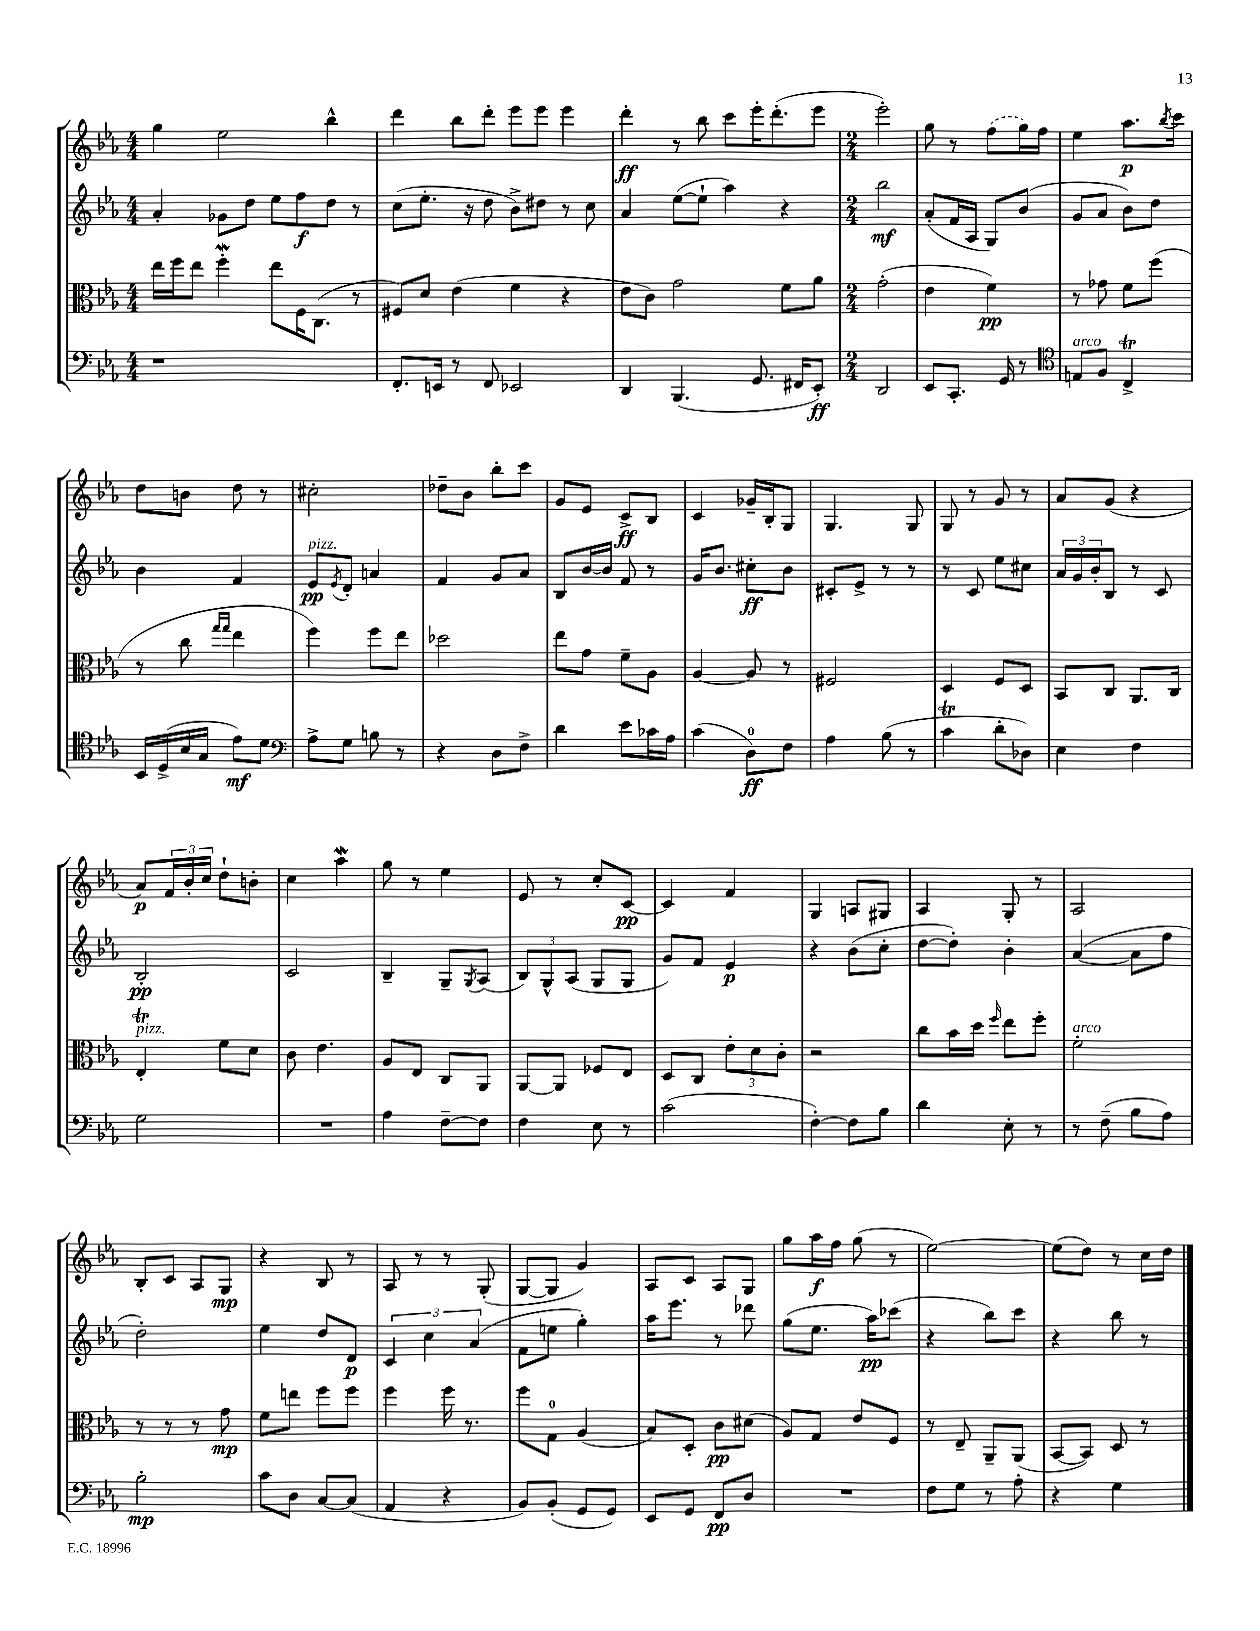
<<
\new StaffGroup <<
\new Staff = "s0" {
    \clef treble \key ees \major \numericTimeSignature \time 4/4
    g''4 ees''2 bes''4-^ |
    d'''4 bes''8 d'''8-. ees'''8 ees'''8 ees'''4 |
    d'''4-.\ff r8 bes''8 c'''8 ees'''16-. d'''8.-.( ees'''8 |
    \numericTimeSignature \time 2/4 ees'''2-.) |
    g''8 r8 \once \slurDashed f''8( g''16) f''16 |
    ees''4 aes''8.\p \acciaccatura { bes''8 } c'''16 |
    d''8 b'8 d''8 r8 |
    cis''2-. |
    des''8-- bes'8 bes''8-. c'''8 |
    g'8 ees'8 c'8->\ff bes8 |
    c'4 ges'16-- bes16-. g8 |
    g4. g8 |
    g8 r8 g'8 r8 |
    aes'8 g'8( r4 |
    aes'8\p) \tuplet 3/2 { f'16 bes'16-. c''16 } d''8-! b'8-. |
    c''4 aes''4\mordent |
    g''8 r8 ees''4 |
    ees'8 r8 c''8-. c'8~\pp |
    c'4 f'4 |
    g4 a8 gis8 |
    aes4 g8-. r8 |
    aes2 |
    bes8-. c'8 aes8 g8\mp |
    r4 bes8 r8 |
    aes8 r8 r8 g8-.( |
    g8~ g8 g'4) |
    aes8 c'8 aes8 g8 |
    g''8 aes''16\f f''16 g''8( r8 |
    ees''2~) |
    ees''8( d''8) r8 c''16 d''16 \bar "|." |
}
\new Staff = "s1" {
    \clef treble \key ees \major \numericTimeSignature \time 4/4
    aes'4-. ges'8 d''8 ees''8 f''8\f d''8 r8 |
    c''8( ees''8.-. r16 d''8 bes'8->) dis''8 r8 c''8 |
    aes'4 ees''8~( ees''8-! aes''4) r4 |
    \numericTimeSignature \time 2/4 bes''2\mf |
    aes'8-.( f'16 aes16 g8) bes'8( |
    g'8 aes'8 bes'8) d''8 |
    bes'4 f'4 |
    ees'8\pp^\markup { \italic "pizz." } \acciaccatura { ees'8 } d'8-. a'4 |
    f'4 g'8 aes'8 |
    bes8 bes'16~ bes'16 f'8 r8 |
    g'16 bes'8. cis''8-.\ff bes'8 |
    cis'8-. ees'8-> r8 r8 |
    r8 c'8 ees''8 cis''8 |
    \tuplet 3/2 { aes'16 g'16 bes'16-. } bes8 r8 c'8 |
    bes2-.\pp |
    c'2 |
    bes4-- g8-- \acciaccatura { g8 } aes8( |
    \tuplet 3/2 { bes8) g8-^ aes8( } g8 g8 |
    g'8) f'8 ees'4\p |
    r4 bes'8( c''8-. |
    d''8~ d''8-.) bes'4-. |
    aes'4~( aes'8 f''8 |
    d''2-.) |
    ees''4 d''8 d'8\p |
    \tuplet 3/2 { c'4 c''4 aes'4( } |
    f'8 e''8 g''4-.) |
    aes''16 ees'''8. r8 des'''8 |
    g''8( ees''8. aes''16\pp) ces'''8( |
    r4 bes''8) c'''8 |
    r4 bes''8 r8 \bar "|." |
}
\new Staff = "s2" {
    \clef alto \key ees \major \numericTimeSignature \time 4/4
    ees''16 f''16 ees''8 f''4-.\mordent ees''8 f16 c8.( r8 |
    fis8) d'8 ees'4( f'4 r4 |
    ees'8 c'8) g'2 f'8 aes'8 |
    \numericTimeSignature \time 2/4 g'2-.( |
    ees'4 f'4\pp) |
    r8 ges'8 f'8 f''8( |
    r8 c''8 \grace { g''16 g''16 } ees''4 |
    f''4) f''8 ees''8 |
    des''2 |
    ees''8 g'8 f'8-- aes8 |
    aes4~ aes8 r8 |
    fis2 |
    d4 f8 d8 |
    bes,8 c8 aes,8. c16 |
    ees4-.\trill^\markup { \italic "pizz." } f'8 d'8 |
    c'8 ees'4. |
    aes8 ees8 c8 aes,8 |
    aes,8~ aes,8 fes8 ees8 |
    d8 c8 \tuplet 3/2 { ees'8-. d'8 c'8-. } |
    r2 |
    c''8 bes'16 d''16 \grace { f''16 } ees''8 f''8-. |
    f'2-.^\markup { \italic "arco" } |
    r8 r8 r8 g'8\mp |
    f'8 e''8 f''8 f''8 |
    f''4 f''16 r8. |
    f''8 g8-0 aes4( |
    bes8) d8-. c'8\pp dis'8( |
    aes8) g8 ees'8 f8 |
    r8 ees8-- aes,8-- aes,8( |
    bes,8~ bes,8) d8 r8 \bar "|." |
}
\new Staff = "s3" {
    \clef bass \key ees \major \numericTimeSignature \time 4/4
    r1 |
    f,8.-. e,16 r8 f,8 ees,2 |
    d,4 bes,,4.( g,8. fis,16 ees,8-.\ff) |
    \numericTimeSignature \time 2/4 d,2 |
    ees,8 c,8.-. g,16 r8 |
    \clef tenor e8^\markup { \italic "arco" } f8 c4->\trill |
    bes,16 d16->( bes16 g16 ees'8\mf) d'8 |
    \clef bass aes8-> g8 b8 r8 |
    r4 d8 f8-> |
    d'4 ees'8 ces'16 aes16 |
    c'4( d8-0\ff) f8 |
    aes4 bes8( r8 |
    c'4\trill d'8-. des8) |
    ees4 f4 |
    g2 |
    R2 |
    aes4 f8~-- f8 |
    f4 ees8 r8 |
    c'2( |
    f4~-.) f8 bes8 |
    d'4 ees8-. r8 |
    r8 f8--( bes8 aes8) |
    bes2-.\mp |
    c'8 d8 c8~ c8( |
    aes,4 r4 |
    bes,8) bes,8-.( g,8 g,8) |
    ees,8 g,8 f,8\pp d8 |
    R2 |
    f8 g8 r8 aes8-. |
    r4 g4 \bar "|." |
}
>>
>>
\layout { \context { \Score \remove "Bar_number_engraver" } }
